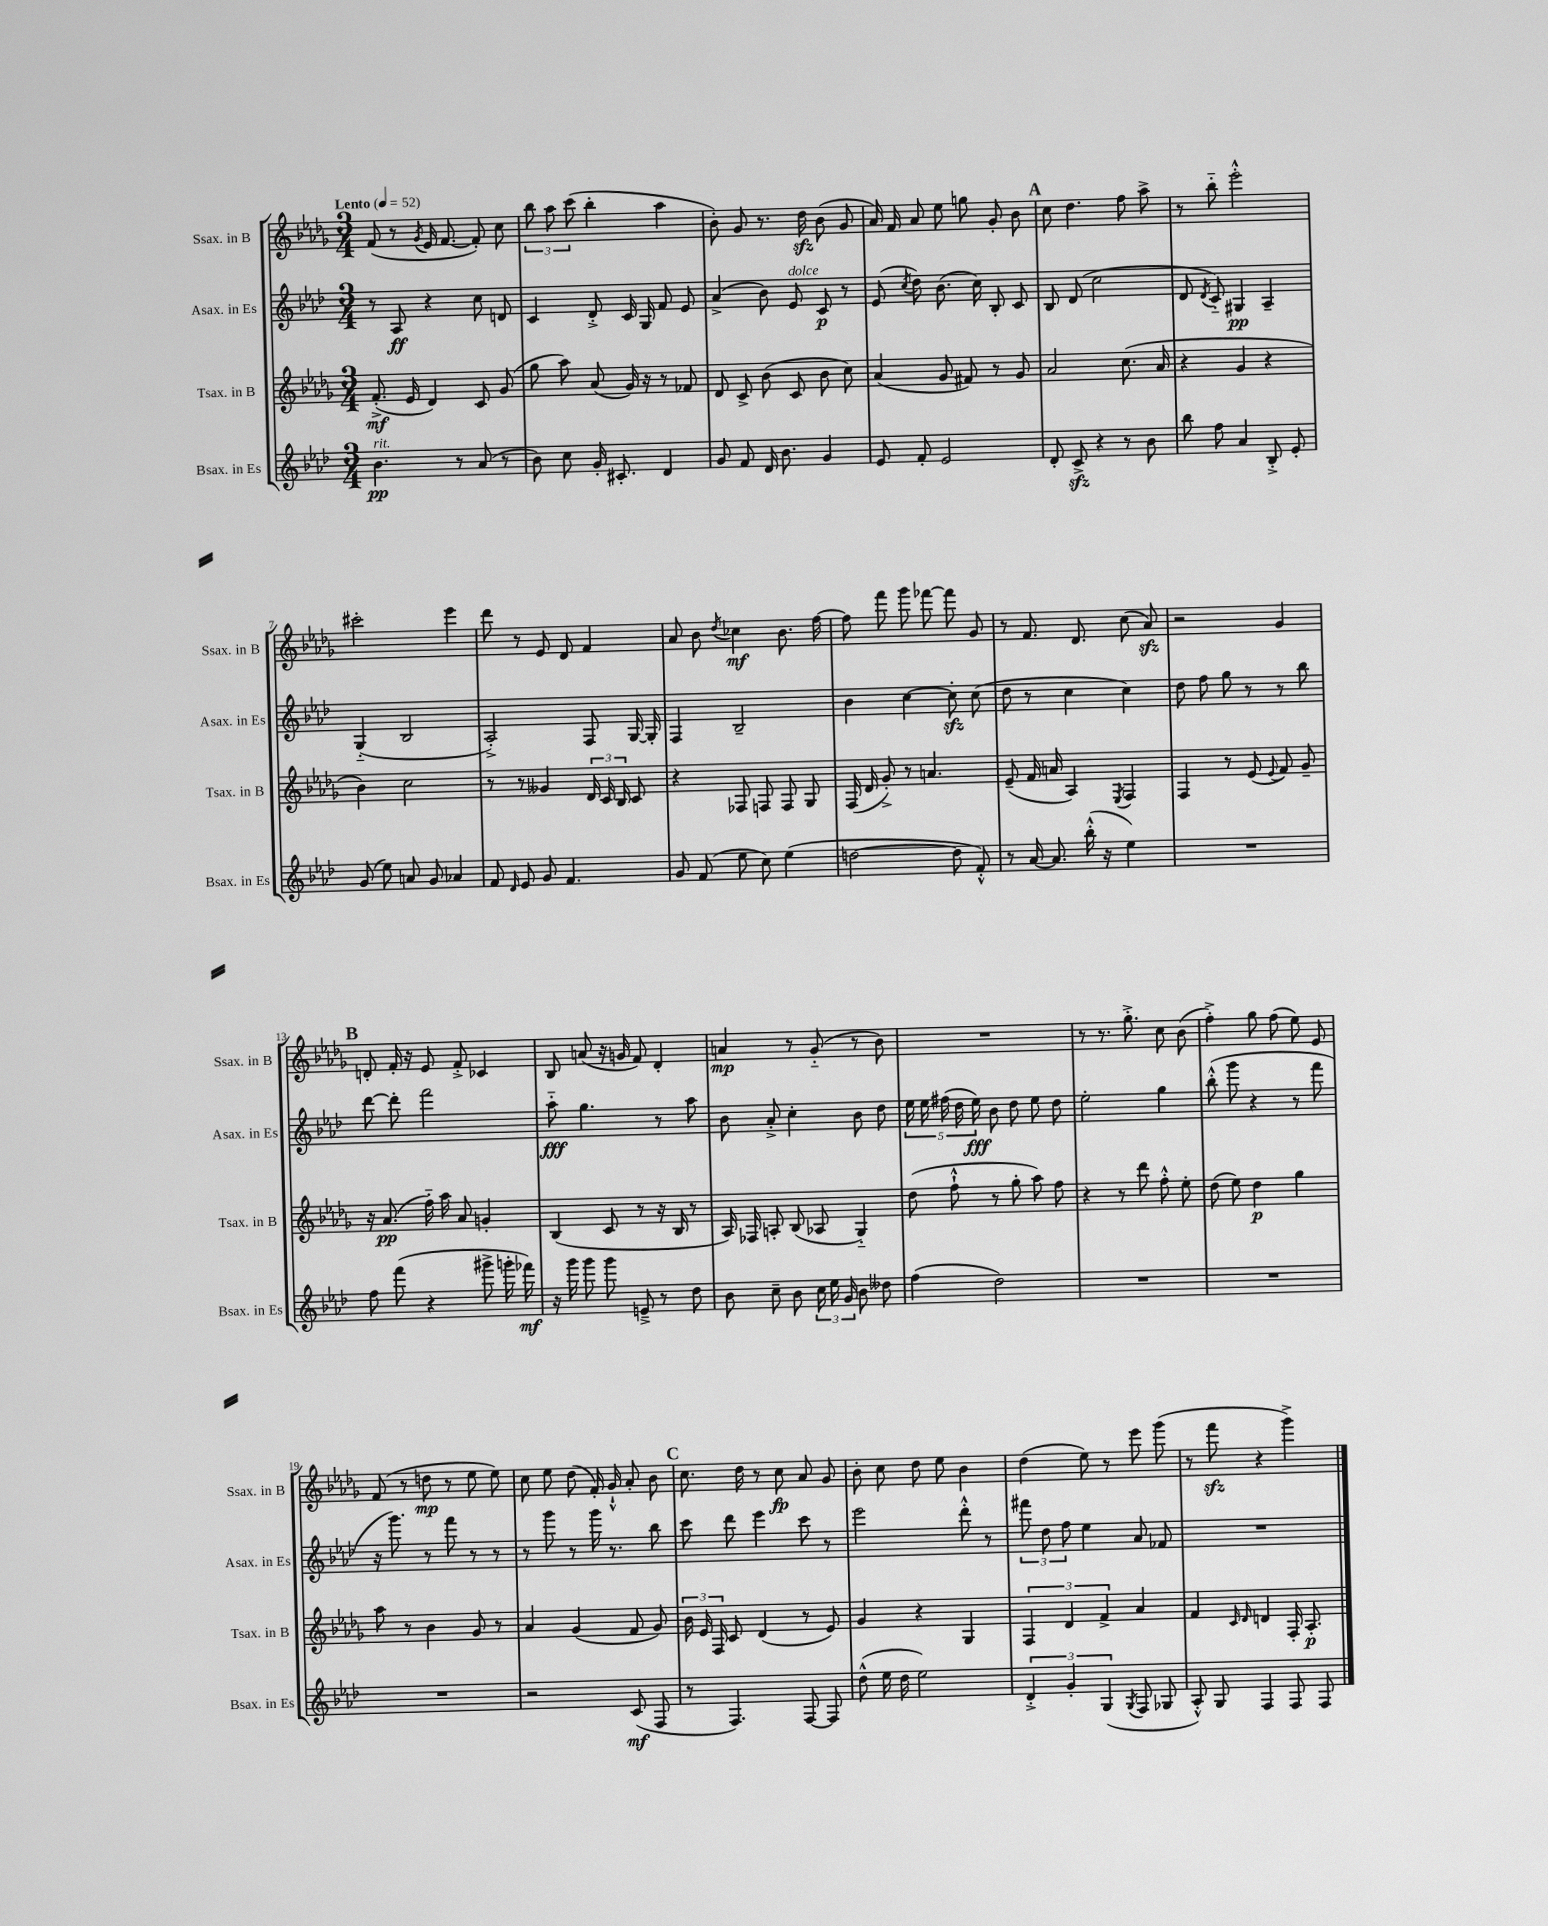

**kern	**kern	**kern	**kern
*staff4	*staff3	*staff2	*staff1
*clefG2	*clefG2	*clefG2	*clefG2
*k[b-e-a-d-]	*k[b-e-a-d-g-]	*k[b-e-a-d-]	*k[b-e-a-d-g-]
*M3/4	*M3/4	*M3/4	*M3/4
*MM52	*MM52	*MM52	*MM52
4.b-	(8.f'^	8r	(8f
.	.	8A-	8r
.	16e-	.	.
.	.	.	8qg-
.	4d-)	4r	16e-
.	.	.	[8.f
8r	.	.	.
(8a-	8c	8cc	8f'])
8r	(8g-	8d	8cc
=	=	=	=
8b-)	8gg-	4c	12bb-
.	.	.	12aa-
8cc	8aa-)	.	.
.	.	.	(12ccc
16g'	(8a-	8d-'^	4bb-'
8.c#'	.	.	.
.	16g-)	16c	.
.	16r	16G	.
4d-	8r	8f	4aa-
.	8f-	8e-	.
=	=	=	=
8g	8d-	(4a-^	8b-')
8f	8c^	.	8g-
16d-	(8b-	8b-)	8.r
8.b-	.	.	.
.	8c	8e-	.
.	.	.	16dd-
4g	8b-	8c	(8b-
.	8cc)	8r	8g-
=	=	=	=
8e-	(4a-	(8e-	16a-)
.	.	.	16f
.	.	8qcc	.
8f'	.	8dd-)	8a-
2e-	8g-	(8.b-	8ee-
.	8f#)	.	8gg
.	.	16cc)	.
.	8r	8B-'	8g-'
.	8g-	8c	8b-
=	=	=	=
8d-'	2a-	8B-	8cc
8c^	.	(8d-	4.dd-
4r	.	2cc	.
8r	(8.cc	.	8ff
8b-	.	.	8aa-^
.	16a-	.	.
=	=	=	=
8bb-	4r	8d-	8r
.	.	8qd-	.
8ff	.	8c'~)	8bb-'~
4a-	4g-	4G#	2eee-'^^
8B-'^	4r	4A-~	.
8e-'	.	.	.
=	=	=	=
(8g	4b-)	(4G'~	2ccc#'
8ee-)	.	.	.
8a	2cc	2B-	.
8g	.	.	.
4a-	.	.	4eee-
=	=	=	=
8f	8r	2A-'^)	8ddd-
16qqd-	.	.	.
8e-	8r	.	8r
8g	4g--	.	8e-
4.f	.	.	8d-
.	24d-	8F	4f
.	24c	.	.
.	24B-	.	.
.	8c	[16G	.
.	.	16G']	.
=	=	=	=
8g	4r	4F	8a-
(8f	.	.	8b-
.	.	.	8qdd-
8ee-	8F-	2B-~	4cc-
8cc)	8F	.	.
(4ee-	8F	.	8.b-
.	8G-	.	.
.	.	.	[16ff
=	=	=	=
[2dd	(16F	4b-	8ff]
.	16d-	.	.
.	8g-'^)	.	8fff
.	8r	[4cc	8ggg-
.	4.a	.	[8fff-
8dd]	.	8cc']	8fff-]
8f'^^)	.	(8cc	8g-
=	=	=	=
8r	(8e-~	8dd-	8r
[16a-	16f	8r	8.f
8.a-]	16a	.	.
.	4A-)	4cc	.
.	.	.	8.d-
(16bb-'^^	.	.	.
16r	.	.	.
.	8qE-	.	.
4ee-)	4F	4cc)	(8cc
.	.	.	8a-)
=	=	=	=
2.r	4F	8dd-	2r
.	.	8ff	.
.	8r	8gg	.
.	(8e-	8r	.
.	8qqe-	.	.
.	8f)	8r	4g-
.	8g-~	8bb-	.
=	=	=	=
8ff	16r	[8ddd-	8d'
.	(8.a-	.	.
(8fff	.	8ddd-']	16f'
.	.	.	16r
4r	16ff'~)	2fff	8e-
.	16aa-	.	.
.	8a-	.	8f'^
8ggg#^	4g'	.	4c-
16ggg'	.	.	.
16fff-)	.	.	.
=	=	=	=
16r	(4B-	8aa-'~	8B-
16ggg	.	.	.
8ggg	.	4.gg	(8a
8ggg	8c	.	16r
.	.	.	16g
8e~^	8r	.	8f)
8r	16r	8r	4d-'
.	16B-	.	.
8dd-	8r	8aa-	.
=	=	=	=
8b-	16A-)	8b-	4a
.	16F-	.	.
8cc~	8A'	8a-'^	.
8b-	(8B-	4cc'	8r
24cc	8A-	.	(8g-'~
24ee-	.	.	.
24g	.	.	.
8b-	4G-'~)	8b-	8r
8dd--	.	8dd-	8b-)
=	=	=	=
(4ff	(8dd-	20ee-	2.r
.	.	20ee-	.
.	.	(20ff#	.
.	8ff`^^	.	.
.	.	20dd-	.
.	.	20ee-)	.
2dd-)	8r	8b-	.
.	8gg-'	8dd-	.
.	8aa-)	8ee-	.
.	8ff	8dd-	.
=	=	=	=
2.r	4r	2ee-'	8r
.	.	.	8.r
.	8r	.	.
.	.	.	8.gg-'^
.	8ddd-	.	.
.	8ff'^^	4gg	8cc
.	8ee-'	.	(8b-
=	=	=	=
2.r	(8dd-	(8bb-'^^	4ff'^)
.	8ee-)	8ggg	.
.	4dd-	4r	8gg-
.	.	.	(8ff
.	4gg-	8r	8ee-)
.	.	8fff	8e-
=	=	=	=
2.r	8aa-	16r	(8f
.	.	8.ggg)	.
.	8r	.	8r
.	4b-	8r	8dd
.	.	8fff	8r
.	8g-	8r	8ee-
.	8r	8r	8ee-)
=	=	=	=
2r	4a-	8r	8cc
.	.	8ggg	8ee-
.	(4g-	8r	(8dd-
.	.	16ggg	16f')
.	.	8.r	16g-`^^
(8c	8f	.	8a-'
8F	8g-)	8bb-	8b-
=	=	=	=
8r	24b-	8ccc	8.cc
.	24e-	.	.
.	24F	.	.
4.F)	8c	8ddd-	.
.	.	.	16dd-
.	(4d-	4eee-	8r
.	.	.	8cc
[8F	8r	8ccc	8a-
8F]	8e-)	8r	8g-
=	=	=	=
(8dd-^^	4g-	2eee-	8b-'
16ee-	.	.	8cc
16dd-	.	.	.
2ee-)	4r	.	8dd-
.	.	.	8ee-
.	4G-	8ddd-'^^	4b-
.	.	8r	.
=	=	=	=
6d-'^	6F	12fff#	(4dd-
.	.	12dd-	.
6g'	6d-	12ff	.
.	.	4ee-	8ee-)
(6G	6f^	.	.
.	.	.	8r
8qG	.	.	.
8F	4a-	8a-	8eee-
8G-	.	8f-	(8ggg-
=	=	=	=
8A-'^^)	4f	2.r	8r
8G	.	.	8fff
.	16qqc	.	.
.	16qqd-	.	.
4F	4d	.	4r
8F	16F'	.	4ggg-^)
.	8.A-'	.	.
8F	.	.	.
==	==	==	==
*-	*-	*-	*-
